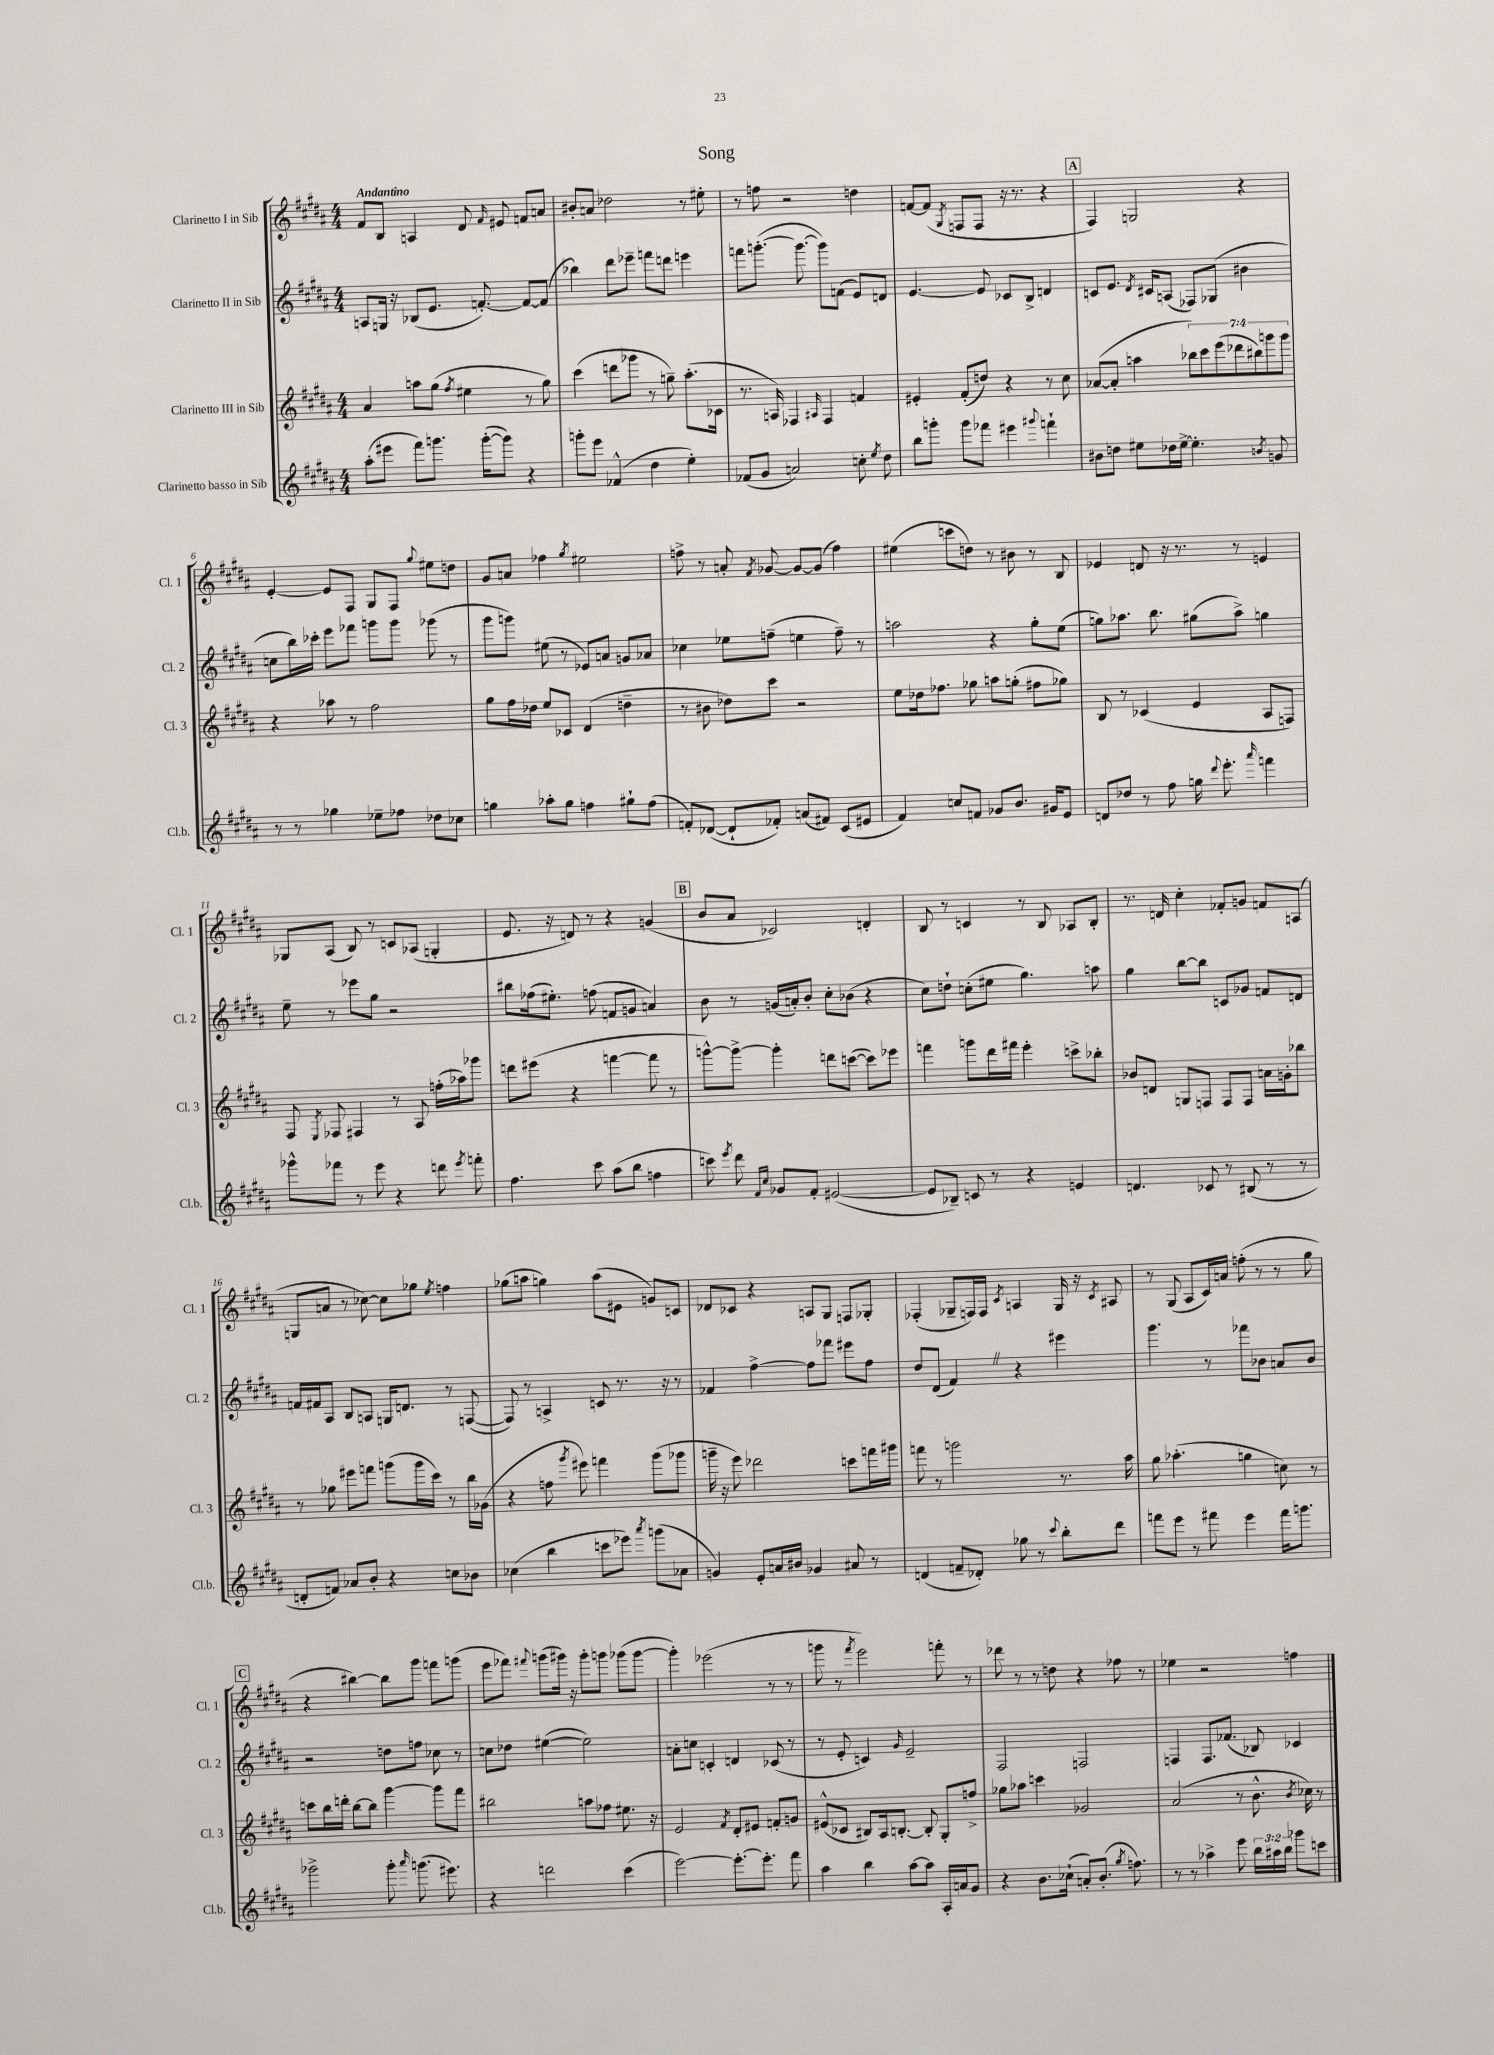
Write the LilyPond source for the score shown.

\header { title = "Song" }
<<
\new StaffGroup <<
\new Staff = "s0" \with { instrumentName = "Clarinetto I in Sib" shortInstrumentName = "Cl. 1" } {
    \clef treble \key b \major \numericTimeSignature \time 4/4 \tempo "Andantino"
    \autoBeamOff fis'8[ b8] a4 dis'8 \grace { fis'16 } eis'8 f'8[ a'8] |
    bis'8[-. a'8] des''2 r8 eis''8-. |
    r8 f''8 r2 d''4 |
    f'8[~ f'8]( \acciaccatura { gis8 } f8[ f8] r16 r8. r4 |
    \mark \markup { \box "A" } fis4) g2 r4 |
    e'4~-. e'8[ fis8] gis8[ fis8] \appoggiatura { gis''8 } eis''8[ d''8] |
    gis'8[ a'8] fes''4 \acciaccatura { gis''8 } eis''2 |
    f''8-> r8 a'8-. \acciaccatura { fis'8 } ges'8~ ges'8[~ ges'8]( f''4) |
    eis''4( c'''8[ d''8]) r8 bis'8 r8 b8 |
    ees'4 d'8 r16 r8. r8 e'4 |
    ges8[ ais8]( b8) r8 c'8[ aes8]( g4-. |
    e'8. r16 d'8) r8 r4 g'4( |
    \mark \markup { \box "B" } b'8[ ais'8] ces'2) d'4-. |
    b8 r8 c'4 r8 b8 aes8[ b8]-. |
    r8. d'16 cis''4-. fes'8[-. g'8] f'8[ a8]( |
    g8[ a'8] r8 ces''8~) ces''8[ ges''8] \acciaccatura { e''8 } f''4 |
    ges''8[( a''8] g''4) a''8[( eis'8] g'8[) c'8] |
    des'8[ ces'8] r4 a8[ gis8] f8[ ges8]-. |
    fes4-.( ges8[-- f16) f16] \acciaccatura { cis'8 } a4 ges16 r16 \acciaccatura { cis'8 } ais8 |
    r8 gis8( ais8[ cis'16) a'16] f''8-.( r8 r8 gis''8 |
    \mark \markup { \box "C" } r4 bis''4~) bis''8[ gis'''8] f'''8[ g'''8]( |
    e'''8[ fes'''8]) \appoggiatura { fis'''8 } g'''8[( gis'''16]) r16 gis'''8[-. g'''8] ges'''8[( ges'''8]~ |
    ges'''4-.) ees'''2( r8 r8 |
    g'''8 r8 \acciaccatura { fis'''8 } e'''2) f'''8-. r8 |
    des'''8 r8 r8 d''8 r4 fes''8 r8 |
    ees''4 r2 f''4 \bar "|." |
}
\new Staff = "s1" \with { instrumentName = "Clarinetto II in Sib" shortInstrumentName = "Cl. 2" } {
    \clef treble \key b \major \numericTimeSignature \time 4/4
    \autoBeamOff a8[ g16] r16 bes8[( e'8.] f'8.~-.) f'8[~ f'8]( |
    bes''4) dis'''8[ ees'''8]-- f'''8[ d'''8] e'''4 |
    f'''8[ g'''8.]~-.( g'''8.~ g'''8[) f'8]( e'8[) d'8] |
    e'4.~ e'8 ces'8[ b8]-> d'4 |
    \mark \markup { \box "A" } c'8[ e'8.] \acciaccatura { dis'8 } cis'16[ a8]( fes8[) ges8]( bis'4 |
    c''8[ b''16) ces'''16]-. e'''8[ fes'''8] g'''8[ g'''8] ges'''8( r8 |
    gis'''8[ g'''8]) eis''8( r8 ees'8[) a'8] g'8[ aes'8] |
    ces''4 ees''8[ f''8]--( e''4 f''8--) r8 |
    a''2 r4 gis''8[-. e''8]( |
    g''8[) aes''8.] b''8. gis''8[( aes''8]->) g''4 |
    e''8-- r8 ees'''8[ gis''8] r2 |
    bis''8[ fes''16( eis''8.]-.) f''8( f'8[ g'8] a'4) |
    \mark \markup { \box "B" } b'8 r8 g'16[( a'16-.) b'8]-. cis''8[-. bes'8]( r4 |
    cis''8[) d''8]-! c''8[-.( eis''8] gis''4.) a''8 |
    gis''4 b''8[~ b''8] c'8[ ges'8] f'8[ d'8] |
    f'16[ fis'16 ais8] b8[ a8] g16[ d'8.] r8 f8~( |
    f8) r8 a4-> c'8 r8. r16 r8 |
    fes'4 fis''4~-> fis''8[ fes'''8] eis'''8[ fis''8] |
    dis''8[ dis'8]( fis'4) \once \override BreathingSign.text = \markup { \musicglyph "scripts.caesura.straight" } \breathe r4 eis'''4 |
    gis'''4. r8 fes'''8[ bes'8] a'8[ bes'8] |
    \mark \markup { \box "C" } r2 d''8[ f''8] ces''8 r8 |
    c''8[ des''8] eis''4~( eis''2) |
    a'8[-. c''8] c'4-. d'4 ces'8( r8 |
    r8 e'8-. c'4) \grace { gis'16 } e'2-- |
    fis2 f2 |
    f4 f8.[ fes'8.]( bes8) ces'4 \bar "|." |
}
\new Staff = "s2" \with { instrumentName = "Clarinetto III in Sib" shortInstrumentName = "Cl. 3" } {
    \clef treble \key b \major \numericTimeSignature \time 4/4 \override Staff.TupletNumber.text = #tuplet-number::calc-fraction-text
    \autoBeamOff ais'4 a''8[ gis''8]( \acciaccatura { fis''8 } eis''4 r8 gis''8) |
    cis'''4( d'''8[ ges'''8] r8 g''8--) ais''8.[-.( ces'16] |
    r8. a16) fes4 \grace { ais16 } fes4 f'4 |
    eis'4-. fis'8[-.( d''8]) r4 r8 cis''8 |
    \mark \markup { \box "A" } aes'8[~( aes'8]-. a''4 \tuplet 7/4 { bes''8[) cis'''8 e'''8( des'''8 bis''8) g'''8 g'''8] } |
    r4 aes''8 r8 fis''2 |
    gis''8[ fis''16 des''16] e''8[ ces'8] dis'4( d''4-- |
    r8 bis'8 des''8[) cis'''8] r2 |
    e''8[ des''16 fes''8.] ges''8 a''8[ g''8]-.( fis''8[ ges''8]) |
    b8 r8 ces'4( e'4 ais8[ f8]) |
    fis8 \acciaccatura { e8 } fes8 fis4 r8 ais8 f''16[-.( aes''16) ges'''8] |
    d'''8[ eis'''8]( r4 f'''4~ f'''8 r8 |
    \mark \markup { \box "B" } g'''8[~-^) g'''8]~-> g'''4-. d'''8[ c'''8]~( c'''8[) ees'''8] |
    f'''4 g'''8[ dis'''16 fis'''16] e'''4-. c'''8[-> bes''8]-. |
    bes'8[ d'8] g8[ f8] f8[ f8] a'16[ g'16-. bes''8] |
    r8 ges''8 eis'''8[ f'''8] g'''8[( g'''16 cis'''16]) r8 b''16[ ges'16]( |
    r4 f''8 \acciaccatura { gis'''8 } eis'''8) f'''4 gis'''8[( ges'''8] |
    g'''16-- r16 e'''8) des'''2 c'''8[ f'''16 gis'''16] |
    f'''8 r8 g'''2 r8. ais''16 |
    gis''8 aes''4.-.( g''4 c''8) r8 |
    \mark \markup { \box "C" } c'''8[ b''16 d'''16]-. b''8[~ b''8] gis'''4~ gis'''8[ fis'''8] |
    bis''2 a''8[ fes''8] eis''8. r16 |
    e'2 \acciaccatura { fis'8 } dis'8[-. eis'8] f'8[-. g'8] |
    eis'8[-^( ces'8] bis8[) ais16 b8.]~-. b8-. gis8[-. f''8]-> |
    ges''8[ aes''8] c'''4 ges'2 |
    ais'2( r8 b'8.-^ \acciaccatura { b'8 } ces''16) r8 \bar "|." |
}
\new Staff = "s3" \with { instrumentName = "Clarinetto basso in Sib" shortInstrumentName = "Cl.b." } {
    \clef treble \key b \major \numericTimeSignature \time 4/4 \override Staff.TupletNumber.text = #tuplet-number::calc-fraction-text
    \autoBeamOff ais''8[-.( eis'''8] fis'''8[) g'''8.] g'''16[~-.( g'''8]) r4 |
    g'''8[-. e'''8] fes'4-^( dis''4 e''4-.) |
    fes'8[( gis'8] a'2) c''8-. \acciaccatura { e''8 } dis''8 |
    b''8[ g'''8]-. g'''8[ fes'''8] eis'''4 \appoggiatura { gis'''8 } f'''4-! |
    \mark \markup { \box "A" } bis'8[ d''8] eis''8[ des''16 eis''16]~-> eis''4.-. \acciaccatura { b'8 } g'8 |
    r8 r8 ges''4 ees''8[-- fes''8] des''8[ ces''8] |
    g''4 aes''8[-. g''8] f''4 gis''8[-! f''8]( |
    f'8[-.) des'8]~( des'8[-! fes'8]-.) a'8[( fis'8]) cis'8[( eis'8] |
    fis'4) c''8[ f'8] ges'8[ b'8.] gis'16[ e'8] |
    d'8[ des''8] r8 fis''8 g''16 \appoggiatura { dis'''8 } e'''8.-. \grace { ais'''16 } f'''4 |
    ges'''8[-^ fes'''8] r8 e'''8 r4 d'''8 \acciaccatura { e'''8 } f'''8-. |
    fis''4. cis'''8 ais''8[( b''8] f''4 |
    \mark \markup { \box "B" } c'''8) \acciaccatura { e'''8 } dis'''8 \grace { fis'16[ cis''16] } ges'8[ fis'8]-. eis'2~( |
    eis'8[ bes8]--) c'8 r8 r4 e'4 |
    d'4. ces'8 r8 bis8( r8 r8 |
    d'8[-. f'8]) aes'8[ b'8]-. r4 c''8[ bes'8] |
    ces''4( b''4 c'''8[ ees'''8]) \acciaccatura { ais'''8 } g'''8[( aes'8] |
    g'4) e'8[-. a'16 bis'16] ges'4 ais'8 r8 |
    d'4( f'8[-- des'8]-.) ges''8 r8 \appoggiatura { cis'''8 } b''8[-. dis'''8] |
    f'''8[ e'''8] r8 fis'''8 e'''4 fis'''16[ g'''8.] |
    \mark \markup { \box "C" } ges'''2-> ges'''8-. \grace { ais'''16 } g'''8.( eis'''8.) |
    r4 d'''2 cis'''4( |
    e'''2~) e'''8.[~-. e'''8.]-. fis'''8 |
    ais''4 b''4 ais''8[~ ais''8] ais16[-. a'16 gis'8] |
    r4 b'8.[ ces''16]-!( a'8[-.) b'8.]-.( \acciaccatura { gis''8 } f''8.) |
    r8 r8 aes''4-> e'''8 \tuplet 3/2 { b''16[ ais''16 b''16] } ges'''8[ c'''8] \bar "|." |
}
>>
>>
